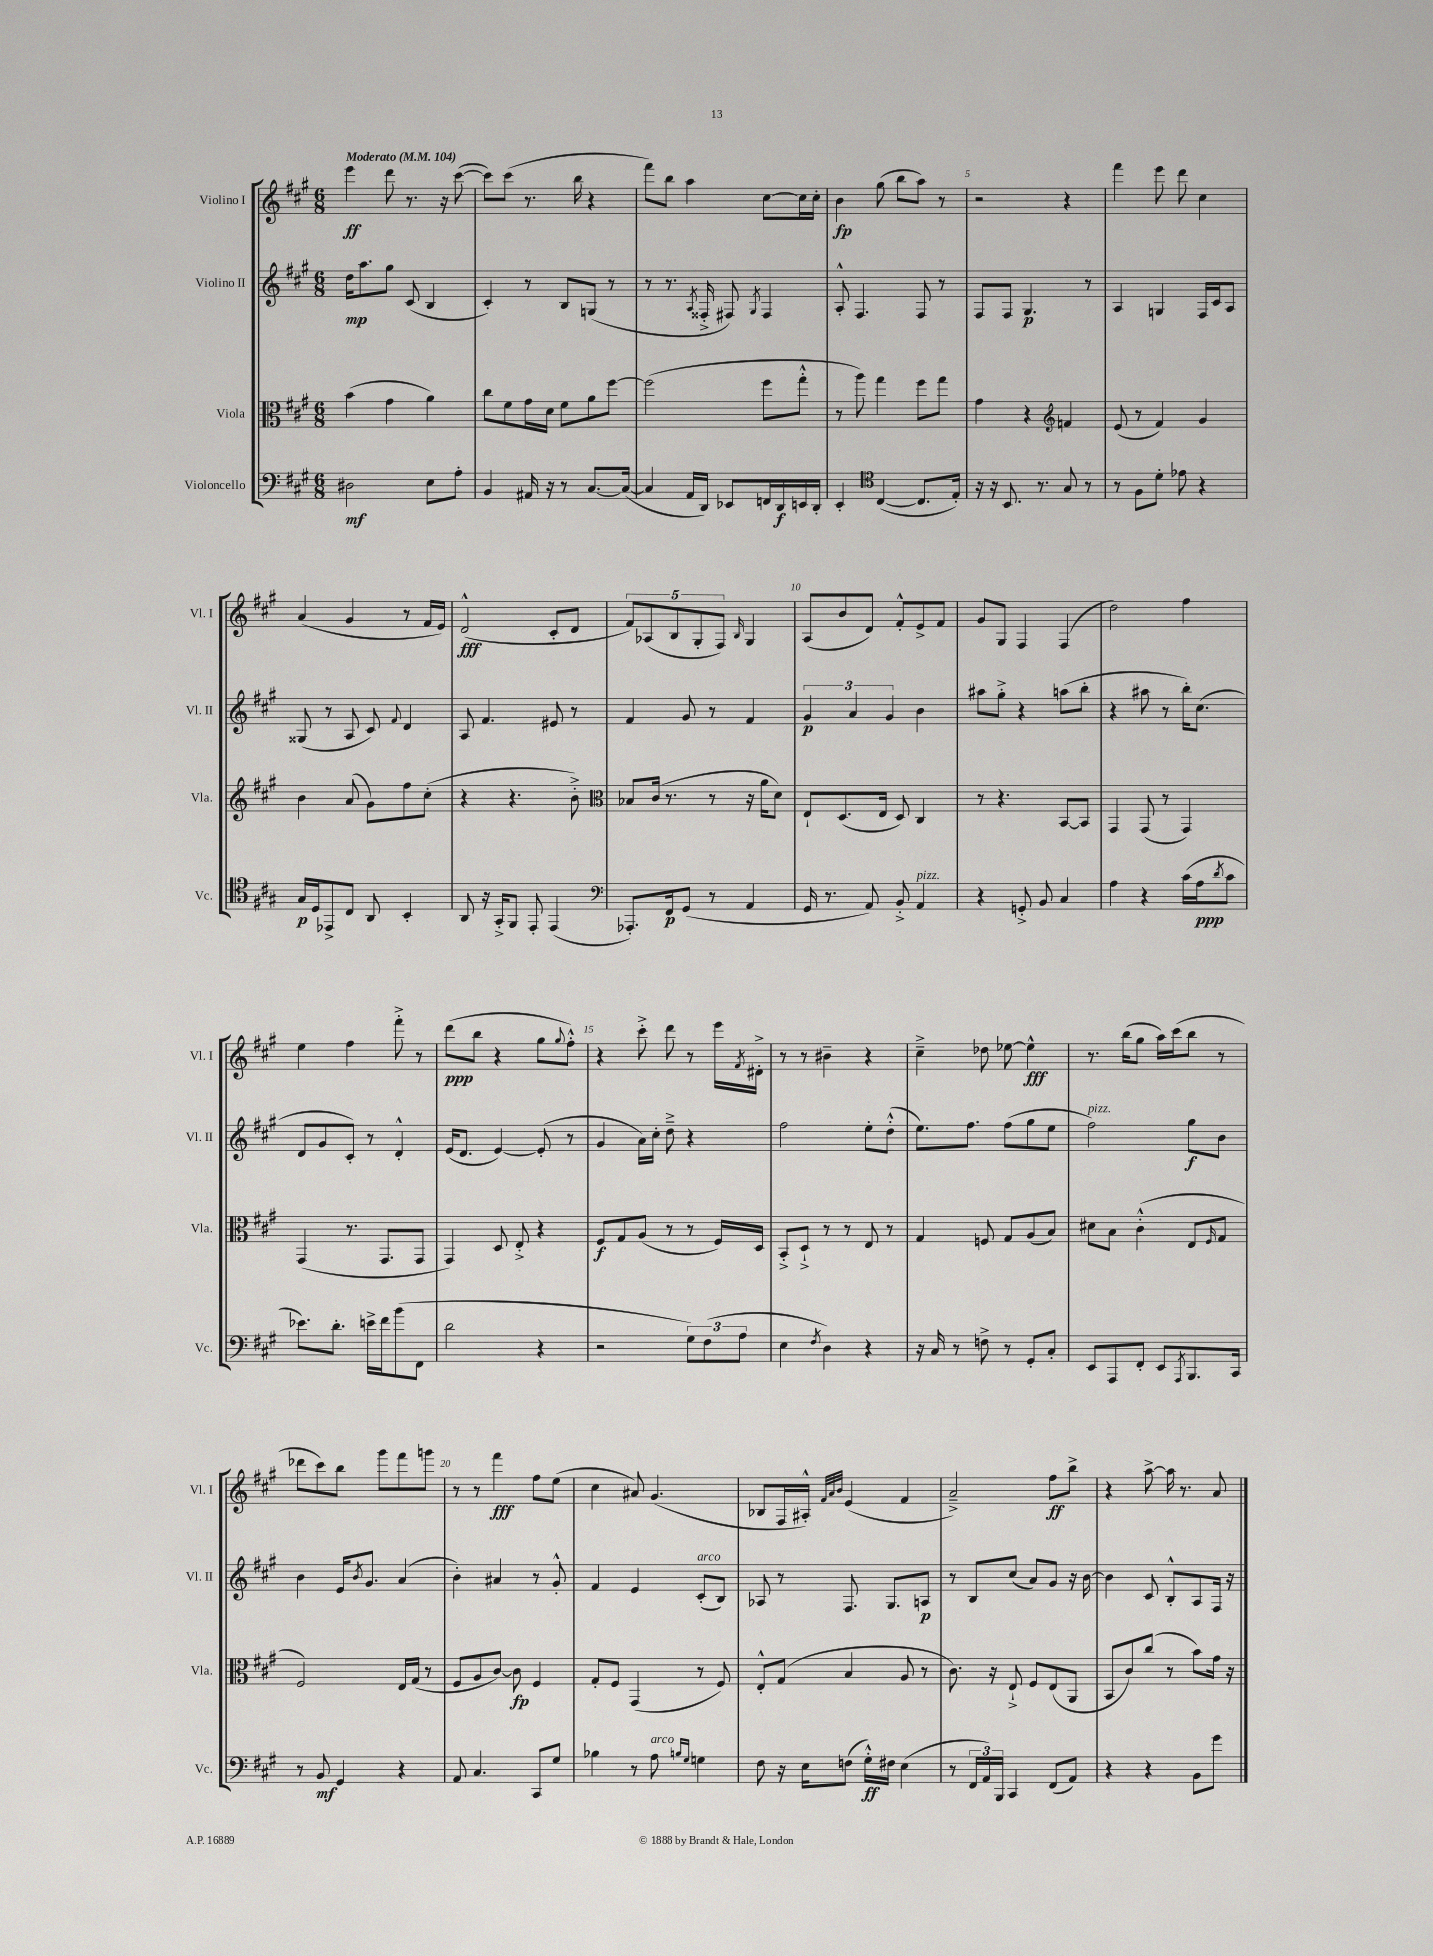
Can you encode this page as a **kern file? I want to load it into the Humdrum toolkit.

**kern	**dynam	**kern	**dynam	**kern	**dynam	**kern	**dynam
*part4	*part4	*part3	*part3	*part2	*part2	*part1	*part1
*staff4	*staff4	*staff3	*staff3	*staff2	*staff2	*staff1	*staff1
*I"Violoncello	*	*I"Viola	*	*I"Violino II	*	*I"Violino I	*
*I'Vc.	*	*I'Vla.	*	*I'Vl. II	*	*I'Vl. I	*
*clefF4	*	*clefC3	*	*clefG2	*	*clefG2	*
*k[f#c#g#]	*	*k[f#c#g#]	*	*k[f#c#g#]	*	*k[f#c#g#]	*
*M6/8	*	*M6/8	*	*M6/8	*	*M6/8	*
*MM104	*	*MM104	*	*MM104	*	*MM104	*
=1	=1	=1	=1	=1	=1	=1	=1
!	!	!	!	!	!	!LO:TX:a:B:t=Moderato	!
2D#X\	mf	(4b\	.	16dd\KL	mp	4eee\	ff
.	.	.	.	8.aa\	.	.	.
.	.	4g#\	.	8gg#\J	.	8ddd\	.
.	.	.	.	(8c#/	.	8.r	.
8E\L	.	4a\)	.	4B/	.	.	.
.	.	.	.	.	.	16r	.
8A'\J	.	.	.	.	.	([8ccc#\	.
=2	=2	=2	=2	=2	=2	=2	=2
4BB/	.	8cc#\L	.	4c#'/)	.	8ccc#\L])	.
.	.	8f#\	.	.	.	(8ccc#\J	.
16AA#X/	.	16g#\L	.	8r	.	8.r	.
16r	.	16d\JJ	.	.	.	.	.
8r	.	8f#\L	.	8B/L	.	.	.
.	.	.	.	.	.	16bb\	.
[8.C#/L	.	8a\	.	(8Gn/J	.	4r	.
.	.	[8ff#\J	.	8r	.	.	.
(16C#/Jk_	.	.	.	.	.	.	.
=3	=3	=3	=3	=3	=3	=3	=3
4C#/]	.	(2ff#\]	.	8r	.	8fff#\L)	.
.	.	.	.	8.r	.	8bb\J	.
16AA/LL	.	.	.	.	.	4aa\	.
.	.	.	.	8qA/	.	.	.
16DD/JJ)	.	.	.	16F##X'^/	.	.	.
8EE-X/L	.	.	.	8F#X/)	.	.	.
.	.	.	.	8qG#/	.	.	.
16FFn/L	.	8ff#\L	.	4F#/	.	[8cc#\L	.
16DD/	f	.	.	.	.	.	.
16EEn/	.	8gg#'^^\J	.	.	.	16cc#\L]	.
16DD'/JJ	.	.	.	.	.	16cc#'\JJ	.
=4	=4	=4	=4	=4	=4	=4	=4
4EE'/	.	8r	.	8A'^^/	.	4b\	fp
.	.	8aa\)	.	4.F#/	.	.	.
*clefC4	*	*	*	*	*	*	*
([4C#/	.	4gg#\	.	.	.	(8gg#\	.
.	.	.	.	.	.	8bb\L	.
8.C#/L]	.	8ff#\L	.	8F#/	.	8aa\J)	.
.	.	8gg#\J	.	8r	.	8r	.
16E'/Jk)	.	.	.	.	.	.	.
=5	=5	=5	=5	=5	=5	=5	=5
16r	.	4g#\	.	8F#/L	.	2r	.
16r	.	.	.	.	.	.	.
8.BB/	.	.	.	8F#/J	.	.	.
.	.	4r	.	4.G#/	p	.	.
8.r	.	.	.	.	.	.	.
*	*	*clefG2	*	*	*	*	*
8G#/	.	4fn/	.	.	.	4r	.
8r	.	.	.	8r	.	.	.
=6	=6	=6	=6	=6	=6	=6	=6
8r	.	(8e/	.	4A/	.	4fff#\	.
8F#\L	.	8r	.	.	.	.	.
8d'\J	.	4f#/)	.	4Gn/	.	8eee\	.
8e-X\	.	.	.	.	.	8ddd\	.
4r	.	4g#/	.	16F#/LL	.	4cc#\	.
.	.	.	.	16c#/J	.	.	.
.	.	.	.	8A/J	.	.	.
!!LO:LB:g=z
=7	=7	=7	=7	=7	=7	=7	=7
16G#/LL	p	4b\	.	(8G##X/	.	(4a/	.
16D/J	.	.	.	.	.	.	.
8EE-X^/	.	.	.	8r	.	.	.
8C#/J	.	(8a/	.	8A/	.	4g#/	.
8AA/	.	8g#\L)	.	8c#/)	.	.	.
.	.	.	.	8qqf#/	.	.	.
4BB'/	.	8ff#\	.	4d/	.	8r	.
.	.	(8cc#'\J	.	.	.	16f#/LL	.
.	.	.	.	.	.	16e/JJ)	.
=8	=8	=8	=8	=8	=8	=8	=8
8AA/	.	4r	.	8A/	.	(2d^^/	fff
16r	.	.	.	4.f#/	.	.	.
16GG#'^/KL	.	.	.	.	.	.	.
8FF#/J	.	4.r	.	.	.	.	.
8EE'/	.	.	.	.	.	.	.
(4EE/	.	.	.	8e#X/	.	8c#'/L	.
.	.	8b'^\)	.	8r	.	8d/J	.
=9	=9	=9	=9	=9	=9	=9	=9
*clefF4	*	*clefC3	*	*	*	*	*
8.AAA-X'/L)	.	8B-X/L	.	4f#/	.	10f#/L)	.
.	.	.	.	.	.	(10A-X/	.
.	.	(16c#/Jk	.	.	.	.	.
16FF#/k	p	8.r	.	.	.	.	.
.	.	.	.	.	.	10B/	.
(8GG#/J	.	.	.	8g#/	.	.	.
.	.	.	.	.	.	10G#'/	.
8r	.	8r	.	8r	.	.	.
.	.	.	.	.	.	10F#/J)	.
.	.	.	.	.	.	16qqB/	.
4AA/	.	16r	.	4f#/	.	4G#/	.
.	.	16a\KL	.	.	.	.	.
.	.	8d\J)	.	.	.	.	.
=10	=10	=10	=10	=10	=10	=10	=10
16GG#/	.	8E`/L	.	6g#/	p	(8A/L	.
8.r	.	.	.	.	.	.	.
.	.	(8.D/	.	.	.	8b/	.
.	.	.	.	6a/	.	.	.
8AA/)	.	.	.	.	.	8d/J)	.
.	.	16E/Jk	.	.	.	.	.
.	.	.	.	6g#/	.	.	.
8BB'^/	.	8D/)	.	.	.	8f#'^^/L	.
!LO:TX:a:i:t=pizz.	!	!	!	!	!	!	!
4AA/	.	4C#/	.	4b\	.	8e^/	.
.	.	.	.	.	.	8f#/J	.
=11	=11	=11	=11	=11	=11	=11	=11
4r	.	8r	.	8aa#X\L	.	8g#/L	.
.	.	4.r	.	8gg#'^\J	.	8G#/J	.
8GGn'^/	.	.	.	4r	.	4F#/	.
8BB/	.	.	.	.	.	.	.
4C#/	.	[8BB/L	.	(8aan\L	.	(4F#/	.
.	.	8BB/J]	.	8bb'\J	.	.	.
=12	=12	=12	=12	=12	=12	=12	=12
4A\	.	4GG#/	.	4r	.	2dd\)	.
4r	.	(8GG#/	.	8aa#X\	.	.	.
.	.	8r	.	8r	.	.	.
(16c#\LL	.	4GG#/)	.	16bb'\KL)	.	4ff#\	.
16A\J	ppp	.	.	(8.cc#\J	.	.	.
8qd/	.	.	.	.	.	.	.
8c#\J	.	.	.	.	.	.	.
!!LO:LB:g=z
=13	=13	=13	=13	=13	=13	=13	=13
8.e-X\L)	.	(4GG#/	.	8d/L	.	4ee\	.
.	.	.	.	8g#/	.	.	.
8.d'\J	.	.	.	.	.	.	.
.	.	8.r	.	8c#'/J)	.	4ff#\	.
16en^\LL	.	.	.	8r	.	.	.
16f#\J	.	8.GG#/L	.	.	.	.	.
(8b\	.	.	.	4d'^^/	.	8fff#'^\	.
8FF#\J	.	8GG#/J	.	.	.	8r	.
=14	=14	=14	=14	=14	=14	=14	=14
2d\	.	4GG#/)	.	(16e/KL	.	(8ddd\L	ppp
.	.	.	.	8.d/J	.	.	.
.	.	.	.	.	.	8bb\J	.
.	.	8D/	.	[4e/)	.	4r	.
.	.	8E'^/	.	.	.	.	.
4r	.	4r	.	(8e'/]	.	8gg#\L	.
.	.	.	.	.	.	8qqgg#/	.
.	.	.	.	8r	.	8ff#'^^\J)	.
=15	=15	=15	=15	=15	=15	=15	=15
2r	.	8F#/L	f	4g#/	.	4r	.
.	.	8G#/	.	.	.	.	.
.	.	(8A/J	.	16a\LL)	.	8ccc#'^\	.
.	.	.	.	16cc#'\JJ	.	.	.
.	.	8r	.	8dd~^\	.	8ddd\	.
12G#\L)	.	8r	.	4r	.	8r	.
(12F#\	.	.	.	.	.	.	.
.	.	16F#/LL)	.	.	.	16eee\LL	.
12A\J	.	.	.	.	.	.	.
.	.	.	.	.	.	8qf#/	.
.	.	16D/JJ	.	.	.	16d#X'^\JJ	.
=16	=16	=16	=16	=16	=16	=16	=16
4E\	.	8BB'^/L	.	2ff#\	.	8r	.
.	.	8D`^/J	.	.	.	8r	.
8qF#/	.	.	.	.	.	.	.
4D\)	.	8r	.	.	.	4b#X~\	.
.	.	8r	.	.	.	.	.
4r	.	8E/	.	8ee'\L	.	4r	.
.	.	8r	.	(8dd'^^\J	.	.	.
=17	=17	=17	=17	=17	=17	=17	=17
16r	.	4G#/	.	8.ee\L)	.	4cc#~^\	.
16C#/	.	.	.	.	.	.	.
8r	.	.	.	.	.	.	.
.	.	.	.	8.ff#\J	.	.	.
8Fn^\	.	8Fn/	.	.	.	8dd-X\	.
8r	.	8G#/L	.	(8ff#\L	.	[8ee-X\	.
8GG#'/L	.	(8A/	.	8gg#\	.	4ee-^^\]	fff
8C#'/J	.	8B/J)	.	8ee\J	.	.	.
=18	=18	=18	=18	=18	=18	=18	=18
!	!	!	!	!LO:TX:a:i:t=pizz.	!	!	!
8EE/L	.	8d#X\L	.	2ff#\)	.	8.r	.
8AAA/	.	8B\J	.	.	.	.	.
.	.	.	.	.	.	(16bb\KL	.
8FF#'/J	.	(4c#'^^\	.	.	.	8gg#\J	.
8EE/L	.	.	.	.	.	16aa\LL)	.
.	.	.	.	.	.	(16ccc#\J	.
8qAAA/	.	.	.	.	.	.	.
8.BBB/	.	8E/L	.	8gg#\L	f	8bb\J	.
.	.	16qqF#/	.	.	.	.	.
.	.	8G#/J	.	8b\J	.	8r	.
16CC#/Jk	.	.	.	.	.	.	.
!!LO:LB:g=z
=19	=19	=19	=19	=19	=19	=19	=19
8r	.	2F#/)	.	4b\	.	8ddd-X\L	.
8BB/	mf	.	.	.	.	8ccc#\)	.
4GG#/	.	.	.	16e/KL	.	8bb\J	.
.	.	.	.	8qb/	.	.	.
.	.	.	.	8.g#/J	.	.	.
.	.	.	.	.	.	8ggg#\L	.
4r	.	16E/LL	.	(4a/	.	8fff#\	.
.	.	(16G#/JJ	.	.	.	.	.
.	.	8r	.	.	.	8gggn\J	.
=20	=20	=20	=20	=20	=20	=20	=20
8AA/	.	8F#/L	.	4b'\)	.	8r	.
4.C#/	.	8A/	.	.	.	8r	.
.	.	[8c#/J)	.	4a#X/	.	4fff#\	fff
.	.	8c#\]	fp	.	.	.	.
8CC#/L	.	4F#/	.	8r	.	8ff#\L	.
8G#/J	.	.	.	8g#'^^/	.	(8ee\J	.
=21	=21	=21	=21	=21	=21	=21	=21
4B-X\	.	8G#'/L	.	4f#/	.	4cc#\	.
.	.	8F#/J	.	.	.	.	.
8r	.	(4GG#/	.	4e/	.	8a#X/)	.
!LO:TX:a:i:t=arco	!	!	!	!	!	!	!
8A\	.	.	.	.	.	(4.g#/	.
16qqBn/LL	.	.	.	.	.	.	.
16qqG#/JJ	.	.	.	.	.	.	.
!	!	!	!	!LO:TX:a:i:t=arco	!	!	!
4Gn\	.	8r	.	(8c#'/L	.	.	.
.	.	8F#/)	.	8B/J)	.	.	.
=22	=22	=22	=22	=22	=22	=22	=22
8F#\	.	8E'^^/L	.	8A-X/	.	8B-X/L	.
16r	.	(8G#/J	.	8r	.	16F#/L	.
16E\KL	.	.	.	.	.	16A#X'^^/JJ)	.
.	.	.	.	.	.	32qqf#/LLL	.
.	.	.	.	.	.	32qqa/	.
.	.	.	.	.	.	32qqb/JJJ	.
(8Fn\J	.	4B/	.	8.F#/	.	(4e/	.
16G#'^^\LL)	ff	.	.	.	.	.	.
16F#X\JJ	.	.	.	8.G#/L	.	.	.
(4E\	.	8A/	.	.	.	4f#/	.
.	.	8r	.	8An/J	p	.	.
=23	=23	=23	=23	=23	=23	=23	=23
8r	.	8.c#\)	.	8r	.	2a~^/)	.
24FF#/LL	.	.	.	8B/L	.	.	.
24AA/)	.	.	.	.	.	.	.
.	.	16r	.	.	.	.	.
24BBB/JJ	.	.	.	.	.	.	.
4CC#/	.	8E`^/	.	(8cc#/J	.	.	.
.	.	8F#/L	.	8a/L)	.	.	.
(8FF#/L	.	(8E/	.	8g#/J	.	8ff#\L	ff
8AA/J)	.	8AA/J	.	16r	.	8bb^\J	.
.	.	.	.	[16b\	.	.	.
=24	=24	=24	=24	=24	=24	=24	=24
4r	.	8BB/L	.	4b\]	.	4r	.
.	.	8c#/)	.	.	.	.	.
4r	.	(8cc#/J	.	8c#/	.	[8aa^\	.
.	.	8r	.	8B'^^/L	.	16aa\]	.
.	.	.	.	.	.	8.r	.
8BB\L	.	8b\L)	.	8A/	.	.	.
8g#\J	.	16g#\Jk	.	16F#/Jk	.	8a/	.
.	.	16r	.	16r	.	.	.
==	==	==	==	==	==	==	==
*-	*-	*-	*-	*-	*-	*-	*-
